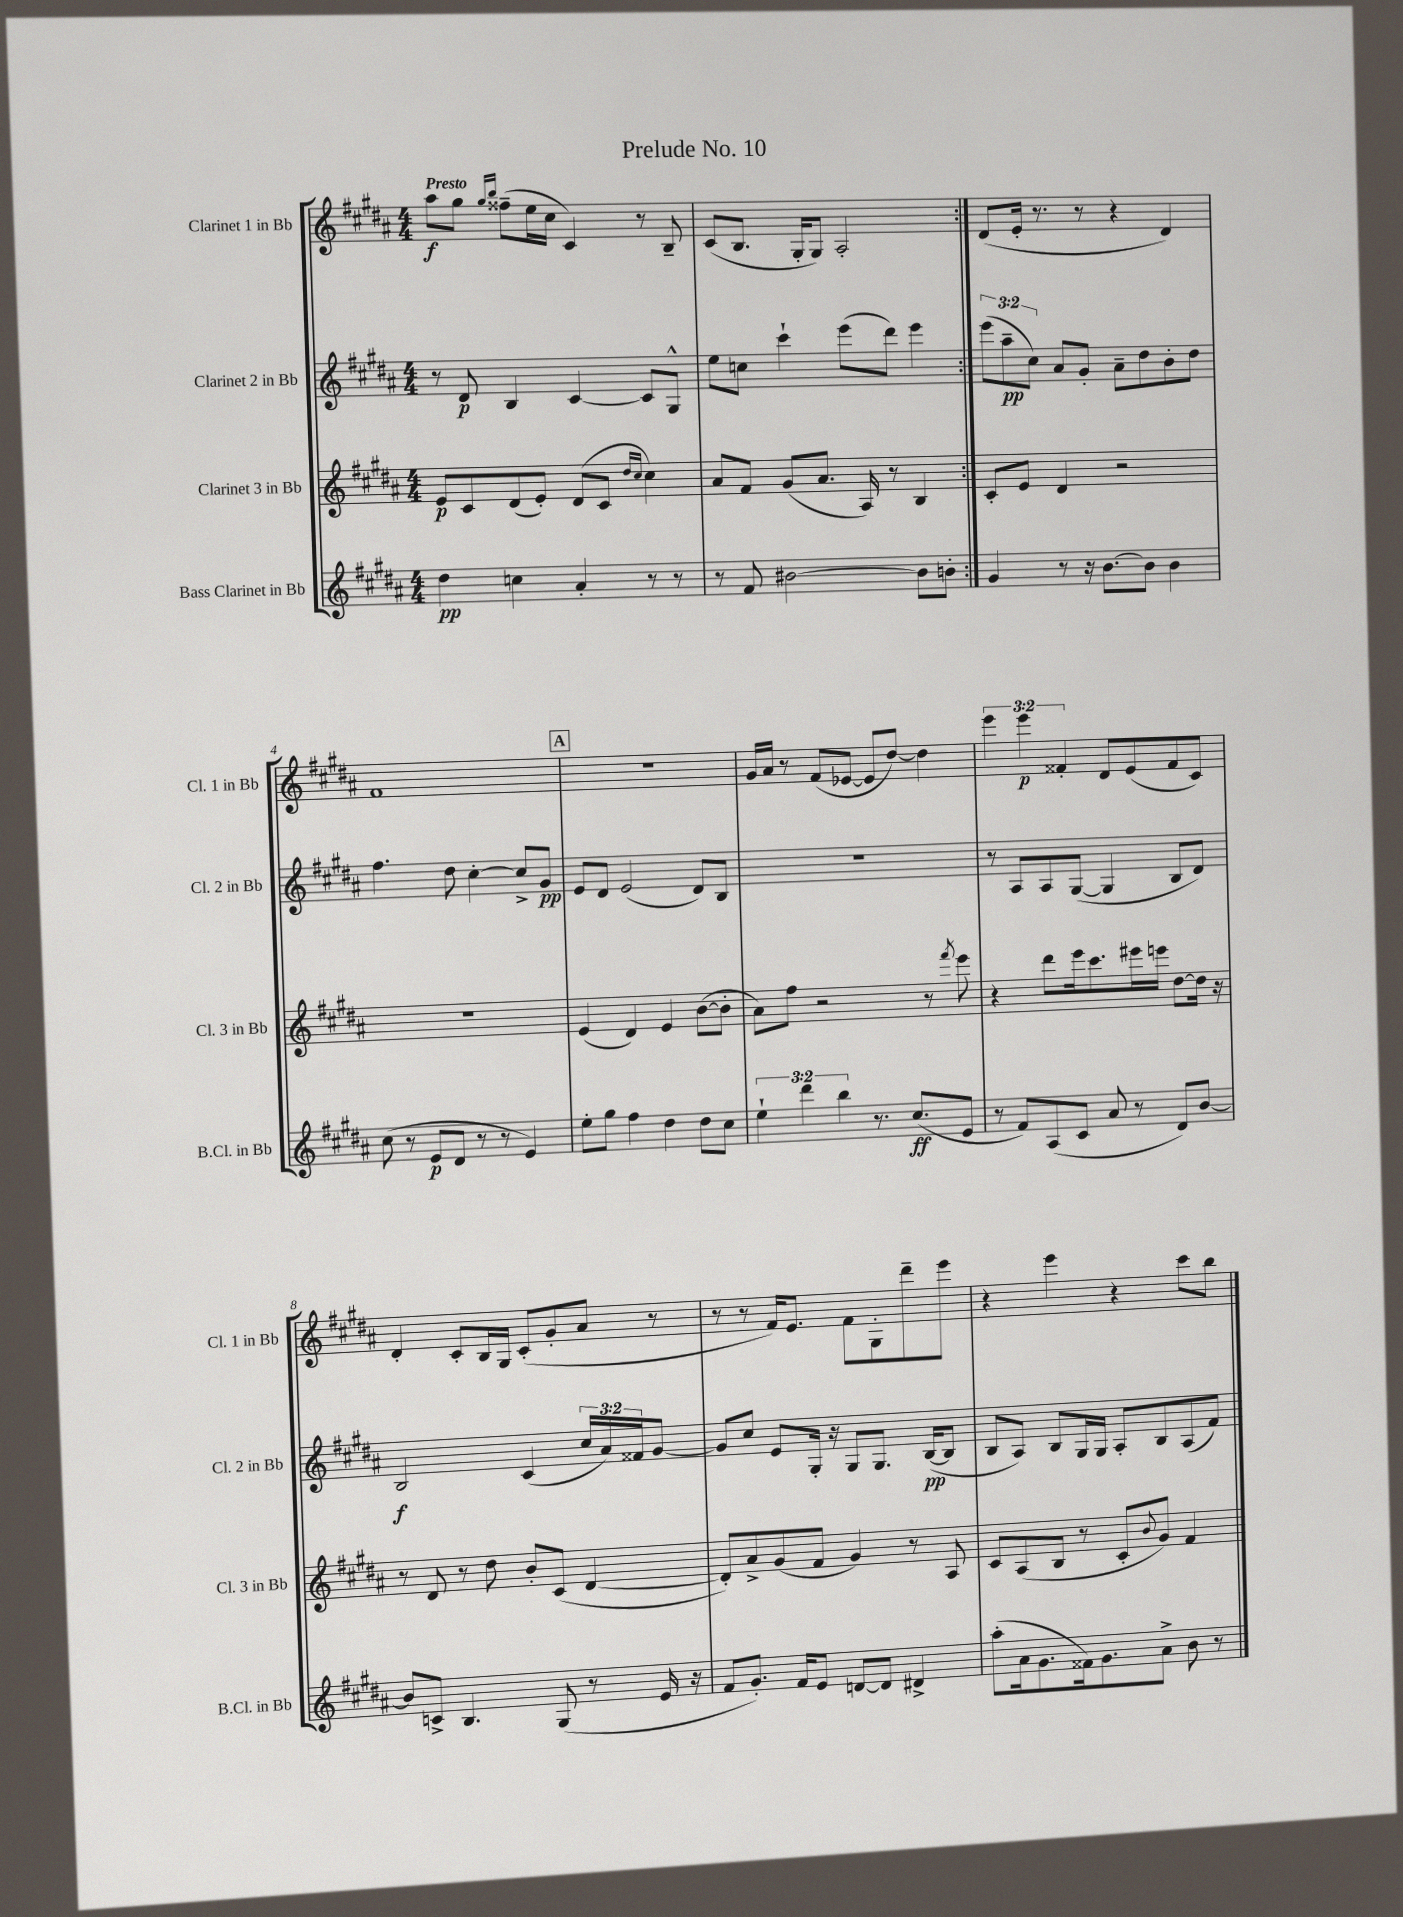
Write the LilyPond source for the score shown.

\header { title = "Prelude No. 10" }
<<
\new StaffGroup <<
\new Staff = "s0" \with { instrumentName = "Clarinet 1 in Bb" shortInstrumentName = "Cl. 1 in Bb" } {
    \clef treble \key b \major \numericTimeSignature \time 4/4 \override Staff.TupletNumber.text = #tuplet-number::calc-fraction-text \tempo "Presto"
    \repeat volta 2 { ais''8\f gis''8 \grace { gis''16 b''16 } fisis''8--( e''16 cis''16 cis'4) r8 b8-- |
    cis'8( b8. gis16-. gis8) ais2-. | }
    dis'8( e'16-. r8. r8 r4 dis'4) |
    fis'1 |
    \mark \markup { \box "A" } r1 |
    gis'16 ais'16 r8 fis'8( ees'8~ ees'8 dis''8~) dis''4 |
    \tuplet 3/2 { e'''4 e'''4\p fisis'4-. } dis'8 e'8( fisis'8 cis'8) |
    dis'4-. cis'8-. b16 gis16 cis'8-.( gis'8-. ais'8 r8 |
    r8 r8 fis'16) e'8. fis'8 gis8-. dis'''8-- e'''8 |
    r4 e'''4 r4 cis'''8 b''8 \bar "|." |
}
\new Staff = "s1" \with { instrumentName = "Clarinet 2 in Bb" shortInstrumentName = "Cl. 2 in Bb" } {
    \clef treble \key b \major \numericTimeSignature \time 4/4 \override Staff.TupletNumber.text = #tuplet-number::calc-fraction-text
    \repeat volta 2 { r8 dis'8\p b4 cis'4~ cis'8 gis8-^ |
    e''8 c''8 cis'''4-! e'''8( dis'''8) e'''4 | }
    \tuplet 3/2 { e'''8( ais''8--\pp cis''8) } ais'8 gis'8-. ais'8-- dis''8 b'8-. dis''8 |
    fis''4. dis''8 cis''4~-. cis''8-> gis'8\pp |
    \mark \markup { \box "A" } e'8 dis'8 e'2( dis'8) b8 |
    R1 |
    r8 ais8 ais8 gis8~( gis4 b8 dis'8) |
    b2\f cis'4( \tuplet 3/2 { cis''16 ais'16) fisis'16 } gis'8~ |
    gis'8 cis''8 e'8 gis16-. r16 gis8 gis8. b16~\pp( b8 |
    b8 ais8) b8 gis16 gis16 ais8-. b8 ais8( fis'8) \bar "|." |
}
\new Staff = "s2" \with { instrumentName = "Clarinet 3 in Bb" shortInstrumentName = "Cl. 3 in Bb" } {
    \clef treble \key b \major \numericTimeSignature \time 4/4
    \repeat volta 2 { e'8\p cis'8 dis'8( e'8-.) dis'8( cis'8 \grace { dis''16 cis''16 } cis''4) |
    ais'8 fis'8 gis'8( ais'8. ais16) r8 b4 | }
    cis'8-. e'8 dis'4 r2 |
    r1 |
    \mark \markup { \box "A" } e'4( dis'4) e'4 b'8~( b'8-. |
    ais'8) fis''8 r2 r8 \acciaccatura { fis'''8 } e'''8 |
    r4 dis'''8 e'''16 cis'''8. eis'''16 e'''16 dis''8~ dis''16 r16 |
    r8 dis'8 r8 dis''8 b'8-. cis'8( dis'4~ |
    dis'8-.) ais'8-> gis'8( fis'8 gis'4) r8 ais8 |
    cis'8 ais8( b8 r8 cis'8-. \appoggiatura { b'8 } gis'8) fis'4 \bar "|." |
}
\new Staff = "s3" \with { instrumentName = "Bass Clarinet in Bb" shortInstrumentName = "B.Cl. in Bb" } {
    \clef treble \key b \major \numericTimeSignature \time 4/4 \override Staff.TupletNumber.text = #tuplet-number::calc-fraction-text
    \repeat volta 2 { dis''4\pp c''4 ais'4-. r8 r8 |
    r8 fis'8 bis'2~ bis'8 b'8-. | }
    gis'4 r8 r16 b'8.~ b'8 b'4 |
    cis''8( r8 e'8\p dis'8 r8 r8 e'4) |
    \mark \markup { \box "A" } e''8-. gis''8 fis''4 dis''4 dis''8 cis''8 |
    \tuplet 3/2 { e''4-! dis'''4 b''4 } r8. cis''8.\ff( e'8 |
    r8 fis'8) ais8( cis'8 ais'8 r8 dis'8) b'8~ |
    b'8 c'8-> b4. gis8( r8 e'16 r16 |
    fis'8 gis'8.-.) fis'16 e'8 d'8~ d'8 dis'4-> |
    ais''8-.( ais'16 gis'8. fisis'16) gis'8. ais'8-> b'8 r8 \bar "|." |
}
>>
>>
